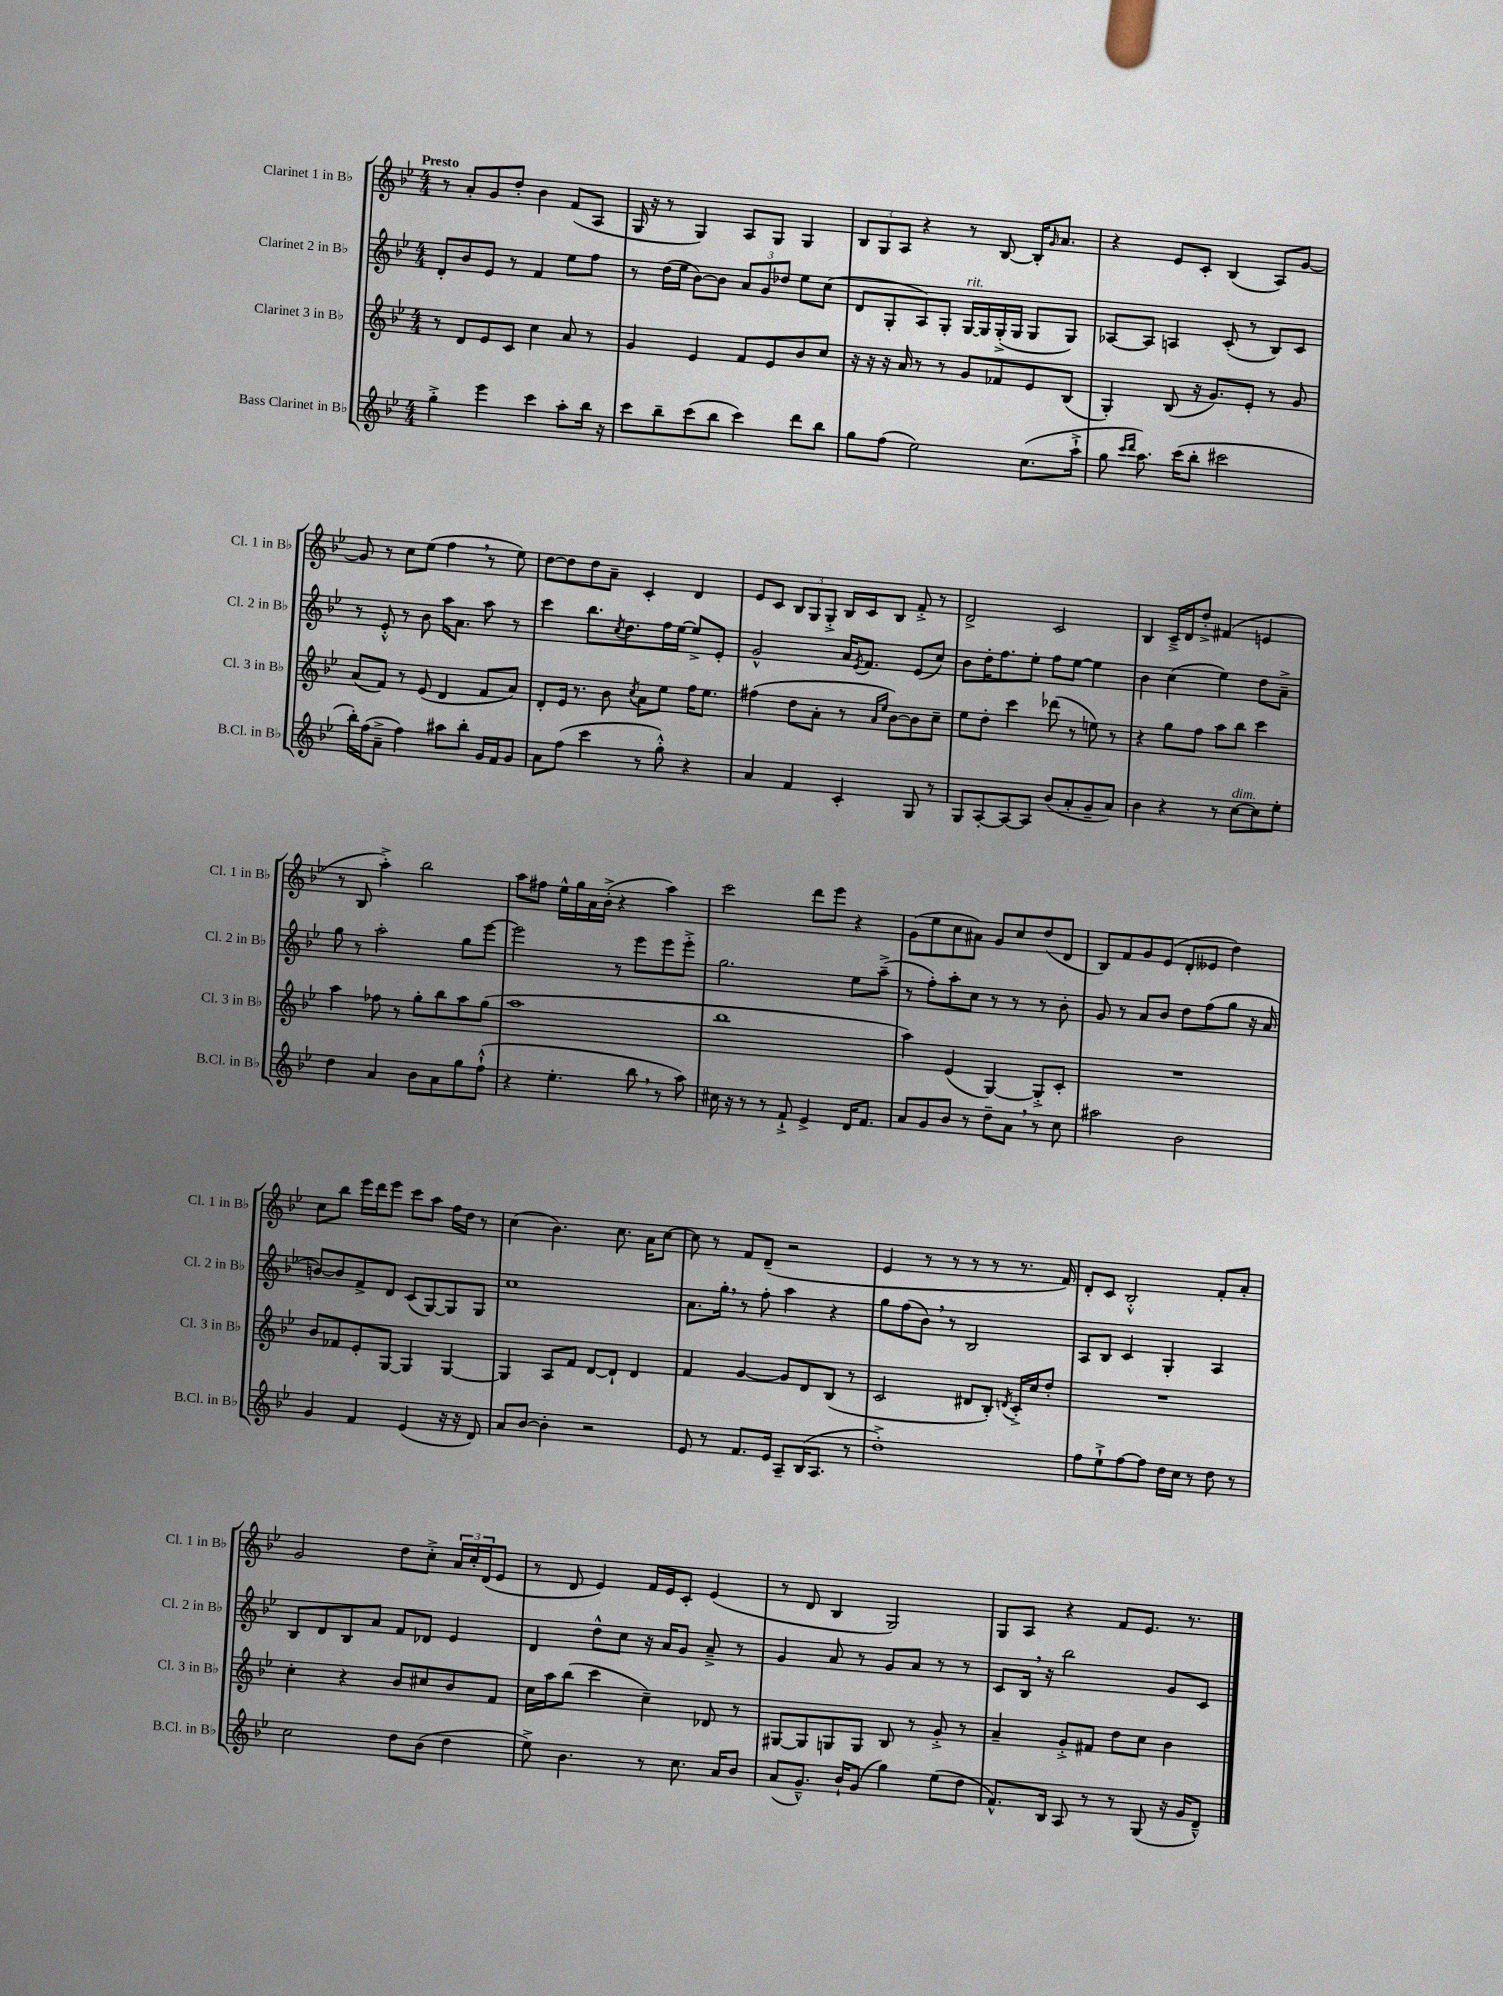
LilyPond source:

<<
\new StaffGroup <<
\new Staff = "s0" \with { instrumentName = "Clarinet 1 in Bb" shortInstrumentName = "Cl. 1 in Bb" } {
    \clef treble \key bes \major \numericTimeSignature \time 4/4 \tempo "Presto"
    r8 a'8-. g'8 d''8-. bes'4 f'8( a8 |
    g16 r16 r8 g4) a8 g8 g4 |
    \tuplet 3/2 { bes8 g8 a8 } r4 r8 bes8~ bes16-. \grace { g'16 } a'8. |
    r4 ees'8 c'8-. bes4( a8) g'8~ |
    g'8 r8 c''8 ees''8( f''4 \breathe r8 ees''8) |
    d''8~ d''8 d''8 a'8-- c'4-. d'4 |
    ees'8 c'8 \tuplet 3/2 { bes8 g8 g8-.-> } bes16 c'16 bes8 f'8-.-> r8 |
    d'2-> c'2 |
    bes4 c'16---> d'16 d''8-.-> fis'4( e'4 |
    r8 bes8 a''4-.->) bes''2 |
    a''8 fis''8 ees''16-^ g''16 a'16 bes'16-.->( r4 a''4) |
    c'''2 d'''8 ees'''8 r4 |
    g'8( ees''8 c''8 ais'8) g'8 c''8 d''8( d'8 |
    bes8) f'8 g'8 ees'8( d'8-. eeses'8 d''4) |
    c''8 bes''8 ees'''16 d'''16 ees'''8 c'''8 a''8 f''16 d''16 r8 |
    c''4( bes'4.) c''8. a'16 c''8~ |
    c''8 r8 f'8 d'8--( r2 |
    ees'4 r8 r8 r8 r8 r8. f'16) |
    d'8-. c'8 bes2-.-^ f'8-. a'8-. |
    g'2 d''8 c''8-.-> \tuplet 3/2 { a'16 c''16-. d'16( } ees'8 |
    r8 d'8 ees'4) f'16 ees'16 c'8-. ees'4( |
    r8 d'8 bes4 g2) |
    g8 a8 r4 f'8 ees'8. r8. \bar "|." |
}
\new Staff = "s1" \with { instrumentName = "Clarinet 2 in Bb" shortInstrumentName = "Cl. 2 in Bb" } {
    \clef treble \key bes \major \numericTimeSignature \time 4/4
    d'8-. bes'8 ees'8 r8 f'4 ees''8 f''8 |
    r8 d''16( ees''16 bes'8~) bes'8 \tuplet 3/2 { a'8 g'8 des''8 } ees''8 c''8( |
    d'8 g8-. a8) g8-. g16~^\markup { \italic "rit." } g16 g16-.->( g16 g8 g8) |
    aes8~ aes8 a4 c'8-.( r8 bes8) c'8 |
    r8 ees'8-.-^ r8 bes'8 a''16 a'8. a''8 r8 |
    c'''4 bes''8. \acciaccatura { c''8 } d''8. f''16 ees''16~ ees''8-> ees'8-. |
    g'2-^ a'16 \acciaccatura { ees'8 } f'8. ees'8( c''8) |
    bes'8 d''16-. f''8. ees''8-. f''8 ees''8~ ees''4 |
    bes'4 c''4( ees''4) d''8 a'8---> |
    g''8 r8 a''2-. g''8 ees'''8~ |
    ees'''2 r8 ees'''8 ees'''8 ees'''8-.-> |
    g''2. ees''8 a''8--->( |
    r8 f''8-.) a''8-. c''8 r8 r8 r8 bes'8-. |
    g'8 r8 a'8 bes'8 d''8 f''8( g''8 r16 a'16 |
    b'8~) b'8 f'8-> d'8 c'8( g8~) g8 g8 |
    c''1 |
    a'8. g''16-. \breathe r8 f''8-. a''4 r4 |
    g''8 f''8( bes'8) \breathe r8 bes2 |
    a8 bes8 c'4 g4-. a4 |
    bes8 d'8 bes8 a'8 f'8 des'8 ees'4 |
    d'4 d''8-^ c''8 r16 a'16 g'8 a'8---> r8 |
    g'4 a'8 r8 g'8 a'8 r8 r8 |
    c'8 bes16 \breathe r16 bes''2 g'8 c'8 \bar "|." |
}
\new Staff = "s2" \with { instrumentName = "Clarinet 3 in Bb" shortInstrumentName = "Cl. 3 in Bb" } {
    \clef treble \key bes \major \numericTimeSignature \time 4/4
    r8 d'8 ees'8 c'8 c''4 a'8 r8 |
    g'4 ees'4 f'8 ees'8 bes'8 c''8 |
    r16 r16 r16 a'16 r8 r8 g'8 fes'8 ees'8 bes8( |
    g4-.) bes8( r16 g'8.) ees'8-. r8 g'8 |
    a'8( f'8) r8 ees'8( d'4 f'8 a'8) |
    d'8-. ees'16 r8. bes'8 \acciaccatura { c''8 } a'8 ees''8 f''16 ees''8. |
    fis''4( d''8 a'8-. r8 \grace { a'16 ees''16 } bes'8~) bes'8 c''8-- |
    ees''8 d''8-. c'''4 des'''8( r8 e''8) r8 |
    r4 g''8 f''8 a''8 bes''8 c'''4 |
    a''4 fes''8 r8 g''8-. bes''8 a''8 g''8( |
    a''1 |
    bes''1 |
    a''4) ees'4( g4~) g8-.-> c'8-. |
    R1 |
    bes'8 fes'8 ees'8-. g8~ g4 g4~ |
    g4 a8 f'8 d'8~ d'8-! d'4 |
    f'4 g'4~ g'8 d'8 bes8( r8 |
    c'2 dis'8 bes8-.) \acciaccatura { d'8 } c'16-.-> c''16 d''8-. |
    R1 |
    c''4-. r4 bes'8 cis''8 bes'8 f'8 |
    c''16 a''16 bes''8( c'''4 c''4--) des'8 r8 |
    gis8~ gis8 g8 g8 bes8 r8 g'8-.-> r8 |
    a'4-- g'8-.-> fis'8 d''8 c''8 bes'4 \bar "|." |
}
\new Staff = "s3" \with { instrumentName = "Bass Clarinet in Bb" shortInstrumentName = "B.Cl. in Bb" } {
    \clef treble \key bes \major \numericTimeSignature \time 4/4
    g''4-.-> ees'''4 c'''4 a''8-. bes''16 r16 |
    c'''8 bes''8-- c'''8( bes''8 c'''4) d'''8 bes''8 |
    g''8 f''8( ees''2) c''8.( a''16-!-> |
    g''8 \grace { c'''16 d'''16 } a''8.) c'''16( bes''8-. cis'''2 |
    bes''16-.) f''16( a'8---> f''4) ais''8 bes''8-. g'16 f'16 g'8 |
    a'8 f''8( c'''4 r8 g''8-.-^) r4 |
    a'4 f'4 c'4-. g8 r8 |
    g8 a8~-. a8~ a8 bes'8( a'8-. g'8-- a'8) |
    bes'4 r4 r8 c''8~^\markup { \italic "dim." } c''8 ees''8-. |
    d''4 a'4 bes'8 a'8 g''8 f''8-!-^( |
    r4 ees''4.-. bes''8 \breathe r8 a''8) |
    cis''16 r16 r8 r8 f'8-!-> ees'4-> d'16 f'8. |
    a'8 g'8 bes'8 r8 d''8-- a'8 \breathe r8 c''8 |
    ais''2 bes'2 |
    g'4 f'4 ees'4( r16 r16 d'8) |
    a'8 bes'8~ bes'4-. r2 |
    ees'8 r8 f'8. ees'16 a8-- bes16( a8. r8 |
    d''1-.->) |
    f''8 ees''8-!-> f''8~ f''8 d''16 c''16 r8 d''8 r8 |
    c''2 d''8 bes'8( d''4 |
    ees''8->) bes'4. r8 c''8. a'16 bes'8 |
    a'8( g'8.---^) bes'16-! g'8( g''4) ees''8( d''8 |
    f'8.-^) bes16 a8 r8 r8 g8( r16 g'16 d'8---^) \bar "|." |
}
>>
>>
\layout { \context { \Score \remove "Bar_number_engraver" } }
